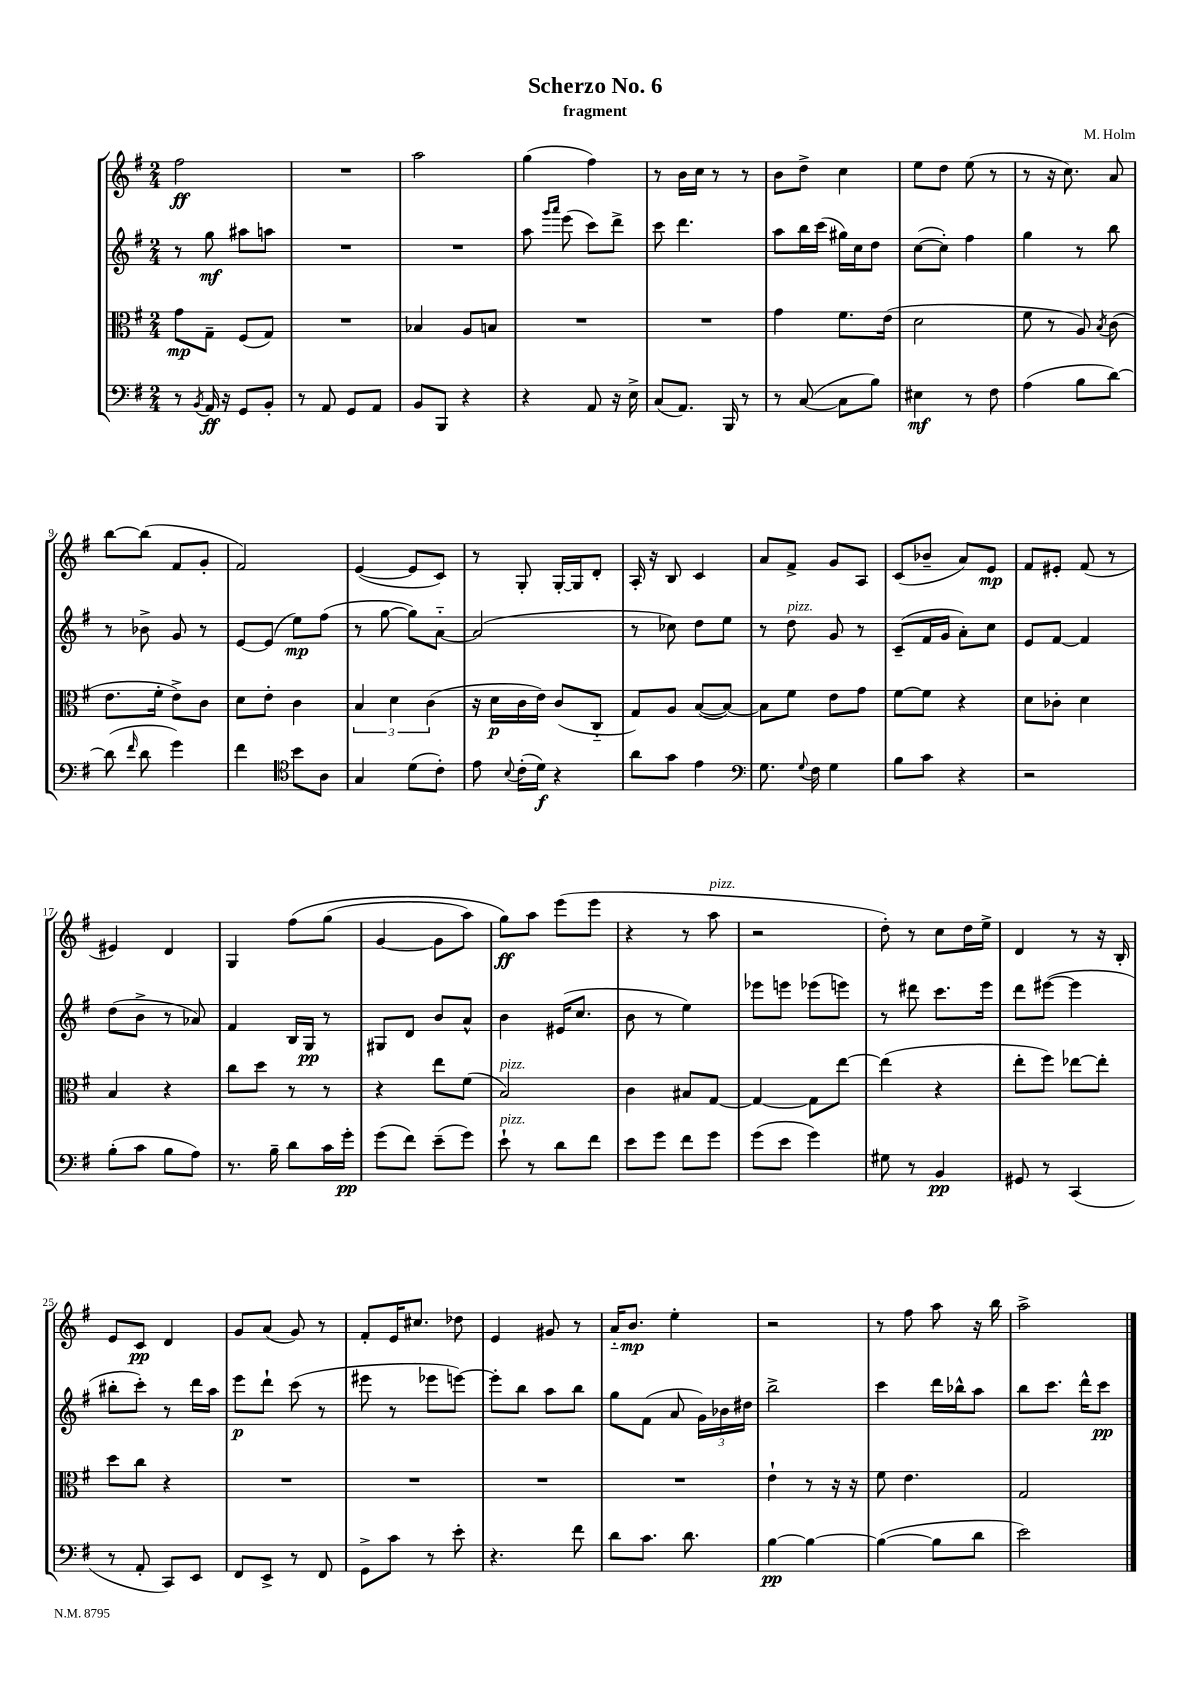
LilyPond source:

\header { title = "Scherzo No. 6" composer = "M. Holm" subtitle = "fragment" }
<<
\new StaffGroup <<
\new Staff = "s0" {
    \clef treble \key g \major \numericTimeSignature \time 2/4
    \autoBeamOff fis''2\ff |
    R2 |
    a''2 |
    g''4( fis''4) |
    r8 b'16[ c''16] r8 r8 |
    b'8[ d''8]-> c''4 |
    e''8[ d''8] e''8( r8 |
    r8 r16 c''8.) a'8 |
    b''8[~ b''8]( fis'8[ g'8]-. |
    fis'2) |
    e'4~( e'8[ c'8]) |
    r8 g8-. g16[~-. g16 d'8]-. |
    a16-. r16 b8 c'4 |
    a'8[ fis'8]-> g'8[ a8] |
    c'8[( bes'8]-- a'8[) e'8]\mp |
    fis'8[ eis'8]-. fis'8( r8 |
    eis'4) d'4 |
    g4 fis''8[\( g''8]( |
    g'4~ g'8[ a''8]) |
    g''8[\ff\) a''8] e'''8[( e'''8] |
    r4 r8 a''8^\markup { \italic "pizz." } |
    r2 |
    d''8-.) r8 c''8[ d''16 e''16]-> |
    d'4 r8 r16 b16-. |
    e'8[ c'8]\pp d'4 |
    g'8[ a'8]( g'8) r8 |
    fis'8[-. e'16 cis''8.] des''8 |
    e'4 gis'8 r8 |
    a'16[-_ b'8.]\mp e''4-. |
    r2 |
    r8 fis''8 a''8 r16 b''16 |
    a''2-> \bar "|." |
}
\new Staff = "s1" {
    \clef treble \key g \major \numericTimeSignature \time 2/4
    \autoBeamOff r8 g''8\mf ais''8[ a''8] |
    R2 |
    R2 |
    a''8 \grace { g'''16[ a'''16] } e'''8( c'''8[) d'''8]-> |
    c'''8 d'''4. |
    a''8[ b''16 c'''16]( gis''16[) c''16 d''8] |
    c''8[~( c''8]-.) fis''4 |
    g''4 r8 b''8 |
    r8 bes'8-> g'8 r8 |
    e'8[~ e'8]( e''8[\mp) fis''8]( |
    r8 g''8~ g''8[) a'8]~-_ |
    a'2( |
    r8 ces''8) d''8[ e''8] |
    r8 d''8^\markup { \italic "pizz." } g'8 r8 |
    c'8[--( fis'16 g'16] a'8[-.) c''8] |
    e'8[ fis'8]~ fis'4 |
    d''8[( b'8]-> r8 aes'8) |
    fis'4 b16[ g16]\pp r8 |
    gis8[ d'8] b'8[ a'8]-^ |
    b'4 eis'16[( c''8.] |
    b'8 r8 e''4) |
    ees'''8[ e'''8] ees'''8[( e'''8]) |
    r8 dis'''8 c'''8.[ e'''16] |
    d'''8[ eis'''8]~( eis'''4 |
    bis''8[-. c'''8]-.) r8 d'''16[ a''16] |
    e'''8[\p d'''8]-! c'''8( r8 |
    eis'''8 r8 ees'''8[ e'''8]~) |
    e'''8[-. b''8] a''8[ b''8] |
    g''8[ fis'8]( a'8 \tuplet 3/2 { g'16[) bes'16 dis''16] } |
    b''2-> |
    c'''4 d'''16[ bes''16-^ a''8] |
    b''8[ c'''8.] d'''16[-^ c'''8]\pp \bar "|." |
}
\new Staff = "s2" {
    \clef alto \key g \major \numericTimeSignature \time 2/4
    \autoBeamOff g'8[\mp g8]-- fis8[( g8]) |
    R2 |
    bes4 a8[ b8] |
    R2 |
    R2 |
    g'4 fis'8.[ e'16]( |
    d'2 |
    fis'8 r8 a8) \acciaccatura { b8 } c'8( |
    e'8.[ fis'16]-. e'8[->) c'8] |
    d'8[ e'8]-. c'4 |
    \tuplet 3/2 { b4 d'4 c'4( } |
    r16 d'16[\p c'16 e'16]) c'8[( c8]-_ |
    g8[) a8] b8[~( b8]~) |
    b8[ fis'8] e'8[ g'8] |
    fis'8[~ fis'8] r4 |
    d'8[ ces'8]-. d'4 |
    b4 r4 |
    c''8[ d''8] r8 r8 |
    r4 e''8[ fis'8]( |
    b2^\markup { \italic "pizz." }) |
    c'4 bis8[ g8]~ |
    g4~ g8[ e''8]~ |
    e''4( r4 |
    e''8[-. fis''8]) ees''8[~ ees''8]-. |
    d''8[ c''8] r4 |
    R2 |
    R2 |
    R2 |
    R2 |
    e'4-! r8 r16 r16 |
    fis'8 e'4. |
    g2 \bar "|." |
}
\new Staff = "s3" {
    \clef bass \key g \major \numericTimeSignature \time 2/4
    \autoBeamOff r8 \acciaccatura { b,8 } a,16\ff r16 g,8[ b,8]-. |
    r8 a,8 g,8[ a,8] |
    b,8[ b,,8] r4 |
    r4 a,8 r16 e16-> |
    c8[( a,8.]) b,,16 r8 |
    r8 c8~( c8[ b8]) |
    eis4\mf r8 fis8 |
    a4( b8[ d'8]~) |
    d'8( \grace { fis'16 } d'8 g'4) |
    fis'4 \clef tenor b'8[ a8] |
    g4 d'8[( c'8]-.) |
    e'8 \appoggiatura { b8 } c'16[-.( d'16]\f) r4 |
    a'8[ g'8] e'4 |
    \clef bass g8. \appoggiatura { g8 } fis16 g4 |
    b8[ c'8] r4 |
    r2 |
    b8[-.( c'8] b8[ a8]) |
    r8. b16-- d'8[ c'16 g'16]-.\pp |
    g'8[( fis'8]) e'8[--( g'8]) |
    e'8-!^\markup { \italic "pizz." } r8 d'8[ fis'8] |
    e'8[ g'8] fis'8[ g'8] |
    g'8[( e'8] g'4) |
    gis8 r8 b,4\pp |
    gis,8 r8 c,4( |
    r8 a,8-. c,8[) e,8] |
    fis,8[ e,8]-> r8 fis,8 |
    g,8[-> c'8] r8 e'8-. |
    r4. fis'8 |
    d'8[ c'8.] d'8. |
    b4~\pp b4~ |
    b4~( b8[ d'8] |
    e'2) \bar "|." |
}
>>
>>
